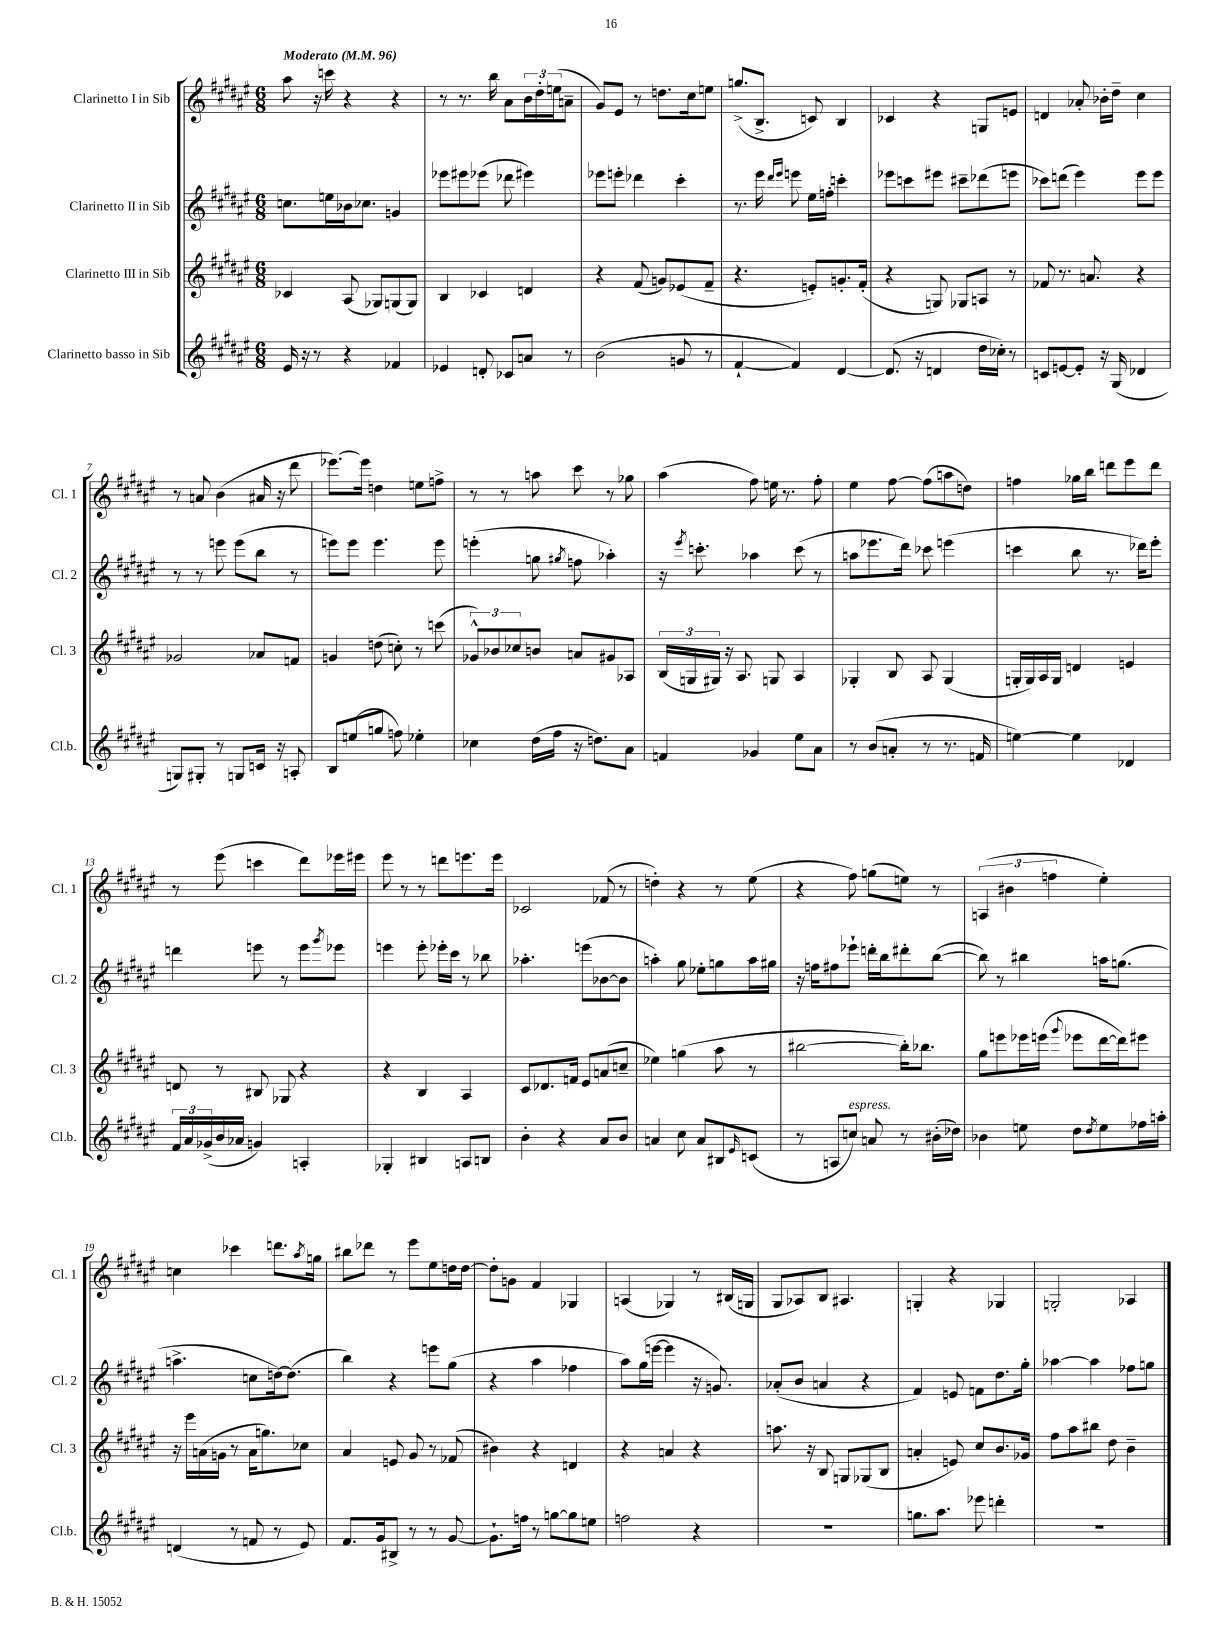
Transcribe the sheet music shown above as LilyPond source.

<<
\new StaffGroup <<
\new Staff = "s0" \with { instrumentName = "Clarinetto I in Sib" shortInstrumentName = "Cl. 1" } {
    \clef treble \key fis \major \numericTimeSignature \time 6/8 \tempo "Moderato" 4 = 96
    ais''8 r16 c'''16 r4 r4 |
    r8 r8. b''16 ais'8 \tuplet 3/2 { b'16 dis''16-. e''16( } a'8-- |
    gis'8) eis'8 r8 d''8. cis''16 e''8 |
    g''8.->( b8.-> c'8) b4 |
    ces'4 r4 g8 e'8 |
    d'4 aes'8-. bes'16-. dis''16-- cis''4 |
    r8 a'8 b'4( ais'16 r16 dis'''8 |
    ees'''8.~) ees'''16 d''4 e''8 f''8-> |
    r8 r8 a''8 cis'''8 r8 ges''8 |
    ais''4( fis''8) e''16 r8. fis''8-. |
    eis''4 fis''8~ fis''8( a''8 d''8) |
    f''4 ges''16 b''16 d'''8 eis'''8 d'''8 |
    r8 eis'''8( c'''4 dis'''8) ees'''16 eis'''16 |
    eis'''8 r8 r8 d'''8 e'''8. e'''16 |
    ces'2 fes'8( r8 |
    d''4-.) r4 r8 eis''8( |
    r4 fis''8) g''8( e''8) r8 |
    \tuplet 3/2 { a4( bis'4 f''4 } eis''4-.) |
    c''4 ces'''4 d'''8. \acciaccatura { ais''8 } g''16 |
    bis''8 des'''8 r8 eis'''8 eis''8 d''16 d''16~ |
    d''8-. g'8 fis'4 ges4 |
    a4( ges4) r8 bis16( g16 |
    gis8 aes8) b8 ais4. |
    g4-. r4 ges4 |
    g2-. aes4 \bar "|." |
}
\new Staff = "s1" \with { instrumentName = "Clarinetto II in Sib" shortInstrumentName = "Cl. 2" } {
    \clef treble \key fis \major \numericTimeSignature \time 6/8
    c''8. e''16 bes'16 ces''8. g'4 |
    ees'''8 eis'''8 ees'''8( des'''8 eis'''4) |
    ees'''8 e'''8-. des'''4 cis'''4-. |
    r8. eis'''16 \grace { dis'''16 eis'''16 } e'''8 eis''16 f''16-. c'''4-. |
    ees'''8 c'''8 eis'''8 cis'''8-- des'''8( e'''8 |
    ces'''8) d'''8( eis'''4) eis'''8 eis'''8 |
    r8 r8 e'''8 e'''8( b''8 r8 |
    e'''8) e'''8 e'''4. e'''8 |
    e'''4-.( g''8 \acciaccatura { gis''8 } f''8 aes''4-.) |
    r16 \acciaccatura { eis'''8 } c'''8.-. aes''4 c'''8( r8 |
    a''8 ees'''8. dis'''16) ces'''8 e'''4( |
    c'''4 b''8 r8. des'''16) eis'''8-. |
    d'''4 e'''8 r8 e'''8 \acciaccatura { gis'''8 } ees'''8 |
    e'''4 e'''8-. ees'''16-. cis'''16 r8 bes''8 |
    aes''4.-. e'''8( bes'8~ bes'8 |
    a''4-.) gis''8 ees''8-. g''8 a''16 gis''16 |
    r16 f''16 fis''8 ees'''8-! d'''16-. b''16 dis'''8-. b''8~( |
    b''8) r8 bis''4 a''16 g''8.( |
    a''4.-> c''8 d''16~) d''8.( |
    b''4) r4 e'''8 gis''8( |
    r4 ais''4 fes''4 |
    ais''8) gis''16( e'''16~ e'''4 r16 g'8.) |
    aes'8-.( b'8 a'4 r4 |
    fis'4) e'8 f'8 dis''8. gis''16-. |
    aes''4~ aes''4 fes''8 g''8 \bar "|." |
}
\new Staff = "s2" \with { instrumentName = "Clarinetto III in Sib" shortInstrumentName = "Cl. 3" } {
    \clef treble \key fis \major \numericTimeSignature \time 6/8
    ces'4 ais8( ges8) g8( g8) |
    b4 ces'4 d'4 |
    r4 fis'8( g'8) ees'8( fis'8-- |
    r4. e'8-.) g'8.-. fis'16-.( |
    r4 g8) ges8 a8 r8 |
    fes'8 r8. a'8. r4 |
    ges'2 aes'8 f'8 |
    g'4 d''8( c''8-.) r8 c'''8( |
    \tuplet 3/2 { ges'8-^) bes'8 ces''8 } b'8 a'8 gis'8 aes8 |
    \tuplet 3/2 { b16( g16 gis16) } r16 ais8. g8 ais4 |
    ges4-. b8 ais8 ges4( |
    g16-. g16) ais16 g16 d'4 e'4 |
    d'8 r8 bis8 ges8 r4 |
    r4 b4 ais4 |
    cis'8 des'8. f'16 eis'8 a'8( c''8-- |
    ees''4) g''4( ais''8 r8 |
    bis''2~ bis''16-.) bes''8. |
    gis''8 e'''8 ees'''16 e'''16( \appoggiatura { gis'''8 } ees'''8 dis'''16~ dis'''16) eis'''8 |
    r16 eis'''16 a'16( g'16 r8 a'16 g''8.) ces''8 |
    ais'4 e'8 gis'8 r8 fes'8( |
    bis'4) r4 d'4 |
    r4 a'4 r4 |
    a''8. r16 b8 g8 ges8( b8 |
    a'4-. e'8) cis''8 b'8. ges'16 |
    fis''8 ais''8 bis''8 dis''8 b'4-- \bar "|." |
}
\new Staff = "s3" \with { instrumentName = "Clarinetto basso in Sib" shortInstrumentName = "Cl.b." } {
    \clef treble \key fis \major \numericTimeSignature \time 6/8
    eis'16 r16 r8 r4 fes'4 |
    ees'4 d'8-. ces'8 a'8 r8 |
    b'2( g'8 r8 |
    fis'4~-! fis'4) dis'4~ |
    dis'8.( r16 d'4 dis''16 ces''16-.) r8 |
    c'8 e'8~ e'8-. r16 gis16( des'4 |
    g8) gis8-. r8 g8 c'16 r16 a8-. |
    b8 e''8( g''8 f''8) ees''4-. |
    ces''4 dis''16( fis''16 r16 d''8.) ais'8 |
    f'4 ges'4 eis''8 ais'8 |
    r8 b'8( a'8-. r8 r8. f'16 |
    e''4~) e''4 des'4 |
    \tuplet 3/2 { fis'16 ais'16 ges'16->( } b'16 aes'16 g'4) a4-. |
    ges4-. bis4 a8 b8 |
    b'4-. r4 ais'8 b'8 |
    a'4 cis''8 a'8 bis8 \grace { eis'16 } c'8( |
    r8 a8 c''8^\markup { \italic "espress." }) a'8 r8 bis'16-.( des''16) |
    bes'4 e''8 dis''8 \acciaccatura { dis''8 } e''8 fes''16 a''16-. |
    d'4( r8 f'8 r8 eis'8) |
    fis'8. gis'16 bis8-> r8 r8 gis'8~ |
    gis'8.-! f''16 r8 g''8~ g''8 e''8 |
    f''2 r4 |
    r2. |
    g''8. ais''8. ees'''8 d'''4-. |
    R2. \bar "|." |
}
>>
>>
